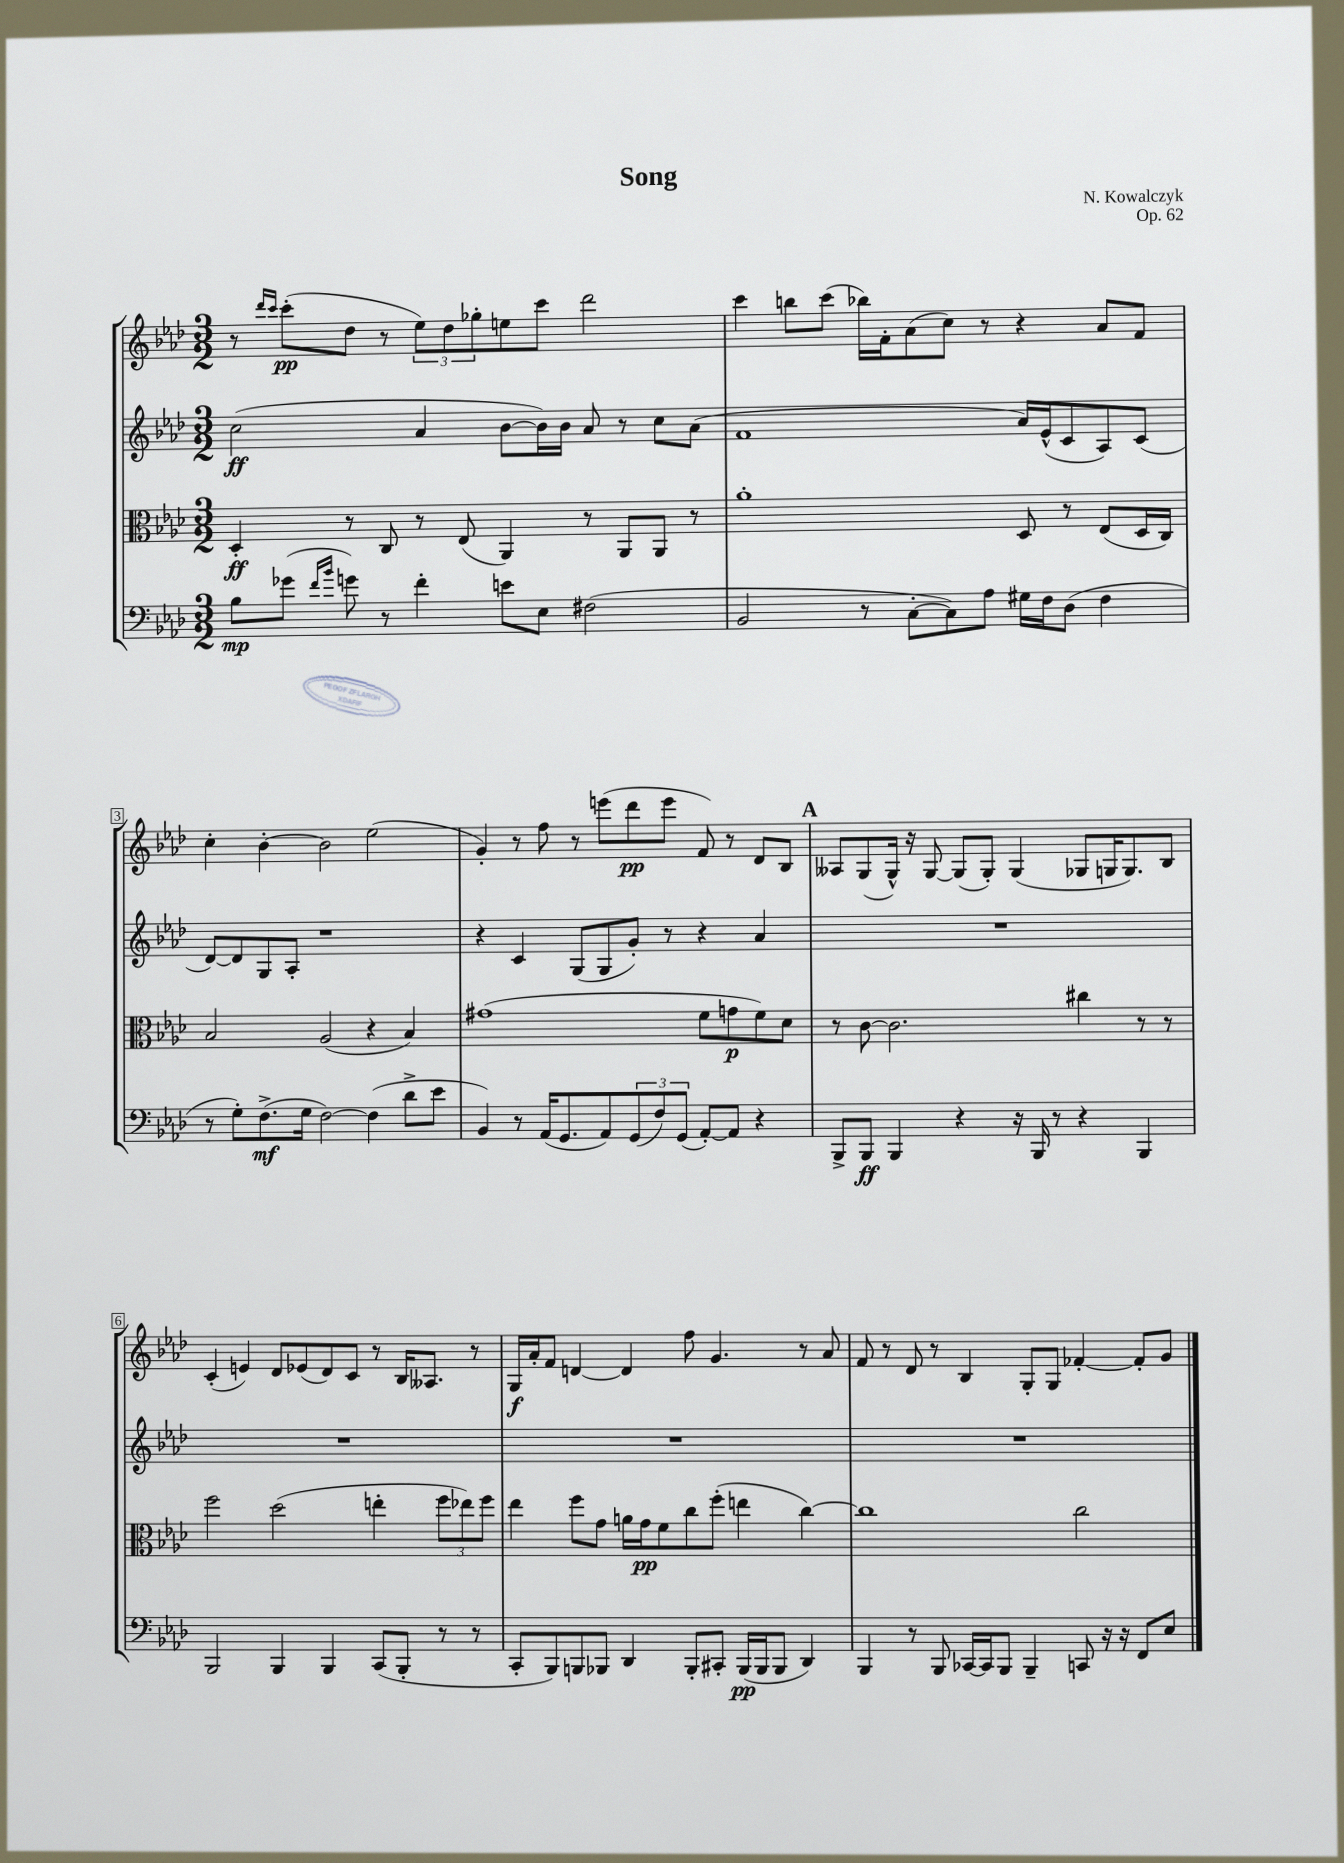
\header { title = "Song" composer = "N. Kowalczyk" opus = "Op. 62" }
<<
\new StaffGroup <<
\new Staff = "s0" {
    \clef treble \key aes \major \numericTimeSignature \time 3/2
    r8 \grace { des'''16 c'''16 } c'''8-.\pp( des''8 r8 \tuplet 3/2 { ees''8) des''8 ges''8-. } e''8 c'''8 des'''2 |
    c'''4 b''8 c'''8( bes''16) f'16-. aes'8( c''8) r8 r4 aes'8 f'8 |
    c''4-. bes'4~-. bes'2 ees''2( |
    g'4-.) r8 f''8 r8 e'''8( des'''8\pp e'''8 f'8) r8 des'8 bes8 |
    \mark \markup { \bold "A" } aeses8 g8( g16-^) r16 g8~ g8( g8-.) g4( ges8 g16 g8.) bes8 |
    c'4-.( e'4) des'8 ees'8( des'8) c'8 r8 bes16 aeses8. r8 |
    g16\f aes'16-. f'8 d'4~ d'4 f''8 g'4. r8 aes'8 |
    f'8 r8 des'8 r8 bes4 g8-. g8 fes'4~-. fes'8-. g'8 \bar "|." |
}
\new Staff = "s1" {
    \clef treble \key aes \major \numericTimeSignature \time 3/2
    c''2\ff( aes'4 bes'8~ bes'16) bes'16 aes'8 r8 c''8 aes'8( |
    f'1 aes'16) ees'16-^( c'8 aes8) c'8( |
    des'8~) des'8 g8 aes8-. r1 |
    r4 c'4 g8( g8 g'8-.) r8 r4 aes'4 |
    \mark \markup { \bold "A" } R1. |
    R1. |
    R1. |
    R1. \bar "|." |
}
\new Staff = "s2" {
    \clef alto \key aes \major \numericTimeSignature \time 3/2
    des4-.\ff r8 c8 r8 ees8( aes,4) r8 aes,8 aes,8 r8 |
    aes'1-. des8 r8 ees8( des16 c16) |
    bes2 aes2( r4 bes4) |
    gis'1( f'8 g'8\p f'8) des'8 |
    \mark \markup { \bold "A" } r8 c'8~ c'2. cis''4 r8 r8 |
    f''2 des''2( e''4-. \tuplet 3/2 { f''8 ees''8) f''8 } |
    ees''4 f''8 g'8 a'16 g'16\pp f'8 c''8 f''8-.( e''4 c''4~) |
    c''1 c''2 \bar "|." |
}
\new Staff = "s3" {
    \clef bass \key aes \major \numericTimeSignature \time 3/2
    bes8\mp ges'8( \grace { f'16 bes'16 } g'8) r8 f'4-. e'8 ees8 fis2( |
    bes,2 r8 c8~-. c8) aes8 gis16 f16 des8( f4 |
    r8 g8-.) f8.->\mf( g16 f2~) f4( des'8-> ees'8 |
    bes,4) r8 aes,16( g,8. aes,8) \tuplet 3/2 { g,8( f8) g,8( } aes,8~-.) aes,8 r4 |
    \mark \markup { \bold "A" } bes,,8-> bes,,8\ff bes,,4 r4 r16 bes,,16 r8 r4 bes,,4 |
    bes,,2 bes,,4 bes,,4 c,8( bes,,8-. r8 r8 |
    c,8-. bes,,8) b,,8 bes,,8 des,4 bes,,8-. cis,8-. bes,,16\pp( bes,,16 bes,,8 des,4) |
    bes,,4 r8 bes,,8 ces,16~ ces,16 bes,,8 bes,,4-- c,8 r16 r16 f,8 ees8 \bar "|." |
}
>>
>>
\layout { \context { \Score \override BarNumber.stencil = #(make-stencil-boxer 0.1 0.3 ly:text-interface::print) } }
